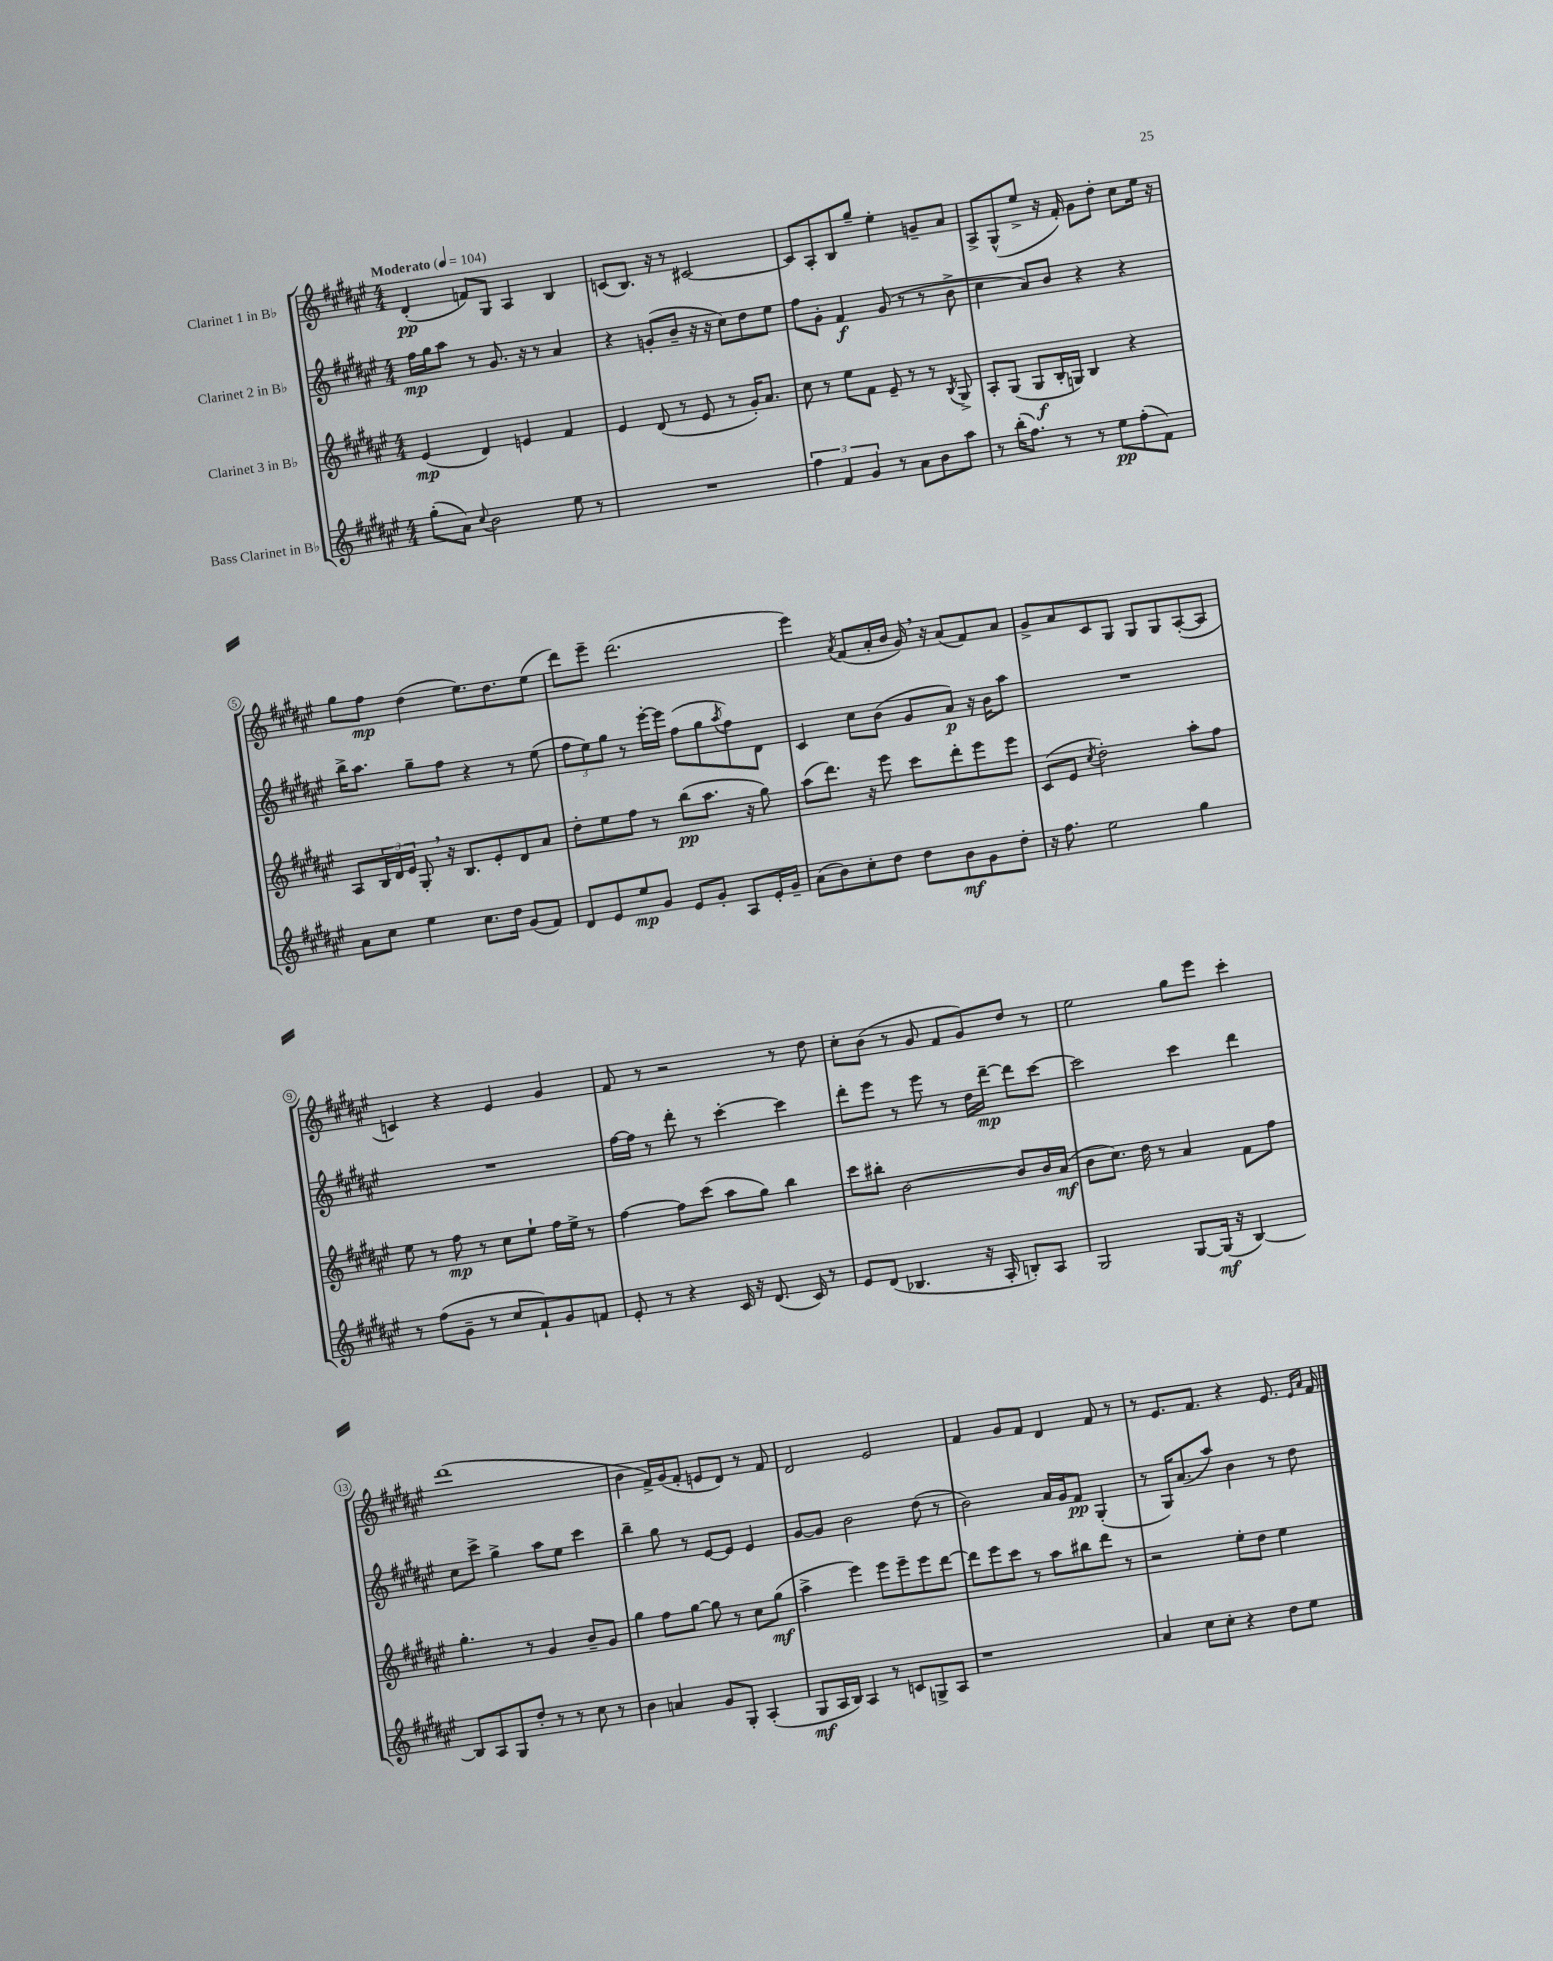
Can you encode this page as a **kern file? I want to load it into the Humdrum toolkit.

**kern	**kern	**kern	**kern
*staff4	*staff3	*staff2	*staff1
*clefG2	*clefG2	*clefG2	*clefG2
*k[f#c#g#d#a#e#]	*k[f#c#g#d#a#e#]	*k[f#c#g#d#a#e#]	*k[f#c#g#d#a#e#]
*M4/4	*M4/4	*M4/4	*M4/4
*MM104	*MM104	*MM104	*MM104
(8gg#'	(4e#	16ff#	(4d#'
.	.	16gg#	.
8a#)	.	8aa#	.
8qqcc#	.	.	.
2b	4d#)	8r	8f)
.	.	8.g#	8G#
.	4e	.	4A#
.	.	16r	.
.	.	8r	.
8ee#	4f#	4a#	4B
8r	.	.	.
=	=	=	=
1r	4e#	4r	(8c
.	.	.	8.B)
.	(8d#	(8g'	.
.	.	.	16r
.	8r	8b~	8r
.	8e#	16r	[2c#
.	.	16r	.
.	8r	8cc#)	.
.	16g#')	8dd#	.
.	8.a#	.	.
.	.	8ee#	.
=	=	=	=
6ff#	8cc#	8ff#	8c#]
.	8r	8g#'	8A#'
6f#	.	.	.
.	8ee#	4f#	8B
6g#	.	.	.
.	8f#	.	8gg#~
8r	8e#~	(8g#	4ee#'
8a#	8r	8r	.
8b	8r	8r	8g~
.	8qB	.	.
8aa#	8G#^	8b^	8a#
=	=	=	=
8r	8A#'	4cc#	8A#^
(16bb'	(8G#	.	(8G#^^
8.ff#)	.	.	.
.	8G#	8a#)	8ee#^
8r	16B'	8b	16r
.	16G)	.	16f#')
8r	4B	4r	8g#
8ee#	.	.	8dd#'
(8ff#'	4r	4r	8cc#
8f#)	.	.	16ee#
.	.	.	16r
=	=	=	=
8a#	8A#	16bb^	8gg#
.	.	8.aa#	.
8cc#	24B	.	8ff#
.	24d#	.	.
.	24e#	.	.
4ee#	8G#'	8gg#~	(4dd#
.	16r	8ff#	.
.	8.B	.	.
8.cc#	.	4r	8.ee#)
.	8e#'	.	.
16dd#	.	.	8.dd#
(8g#	8d#	8r	.
8f#)	8a#	(8ee#	(8ee#
=	=	=	=
8d#	8dd#'	12ff#	8ddd#)
.	.	12ee#)	.
8e#	8ee#	.	8eee#~
.	.	12gg#	.
8ee#	8ff#	8r	(2.ddd#
8g#	8r	[16eee#'	.
.	.	16eee#]	.
8e#	(8bb	(8ff#	.
8g#'	8.aa#	8gg#	.
.	.	8qaa#	.
8A#	.	8ff#)	.
.	16r	.	.
16e#'	8gg#)	8d#	.
16g#~	.	.	.
=	=	=	=
(8a#	(8aa#	4c#	4eee#)
8b)	8.ddd#)	.	.
.	.	.	8qa#
8cc#'	.	8cc#	(8f#
.	16r	.	.
8dd#	8eee#	(8b	16a#'
.	.	.	16b
8dd#	8ccc#	8g#	16g#)
.	.	.	16r
8b	8ddd#'	8a#)	(8a#
8g#	8eee#	16r	8f#)
.	.	16b	.
8dd#'	8eee#	8aa#	8a#
=	=	=	=
16r	(8c#	1r	8g#^
8.ff#	.	.	.
.	8e#	.	8a#
.	8qcc#	.	.
2ee#	2dd#')	.	8c#
.	.	.	8G#
.	.	.	8G#
.	.	.	8G#
4gg#	8aa#'	.	([8A#'
.	8ff#	.	8A#]
=	=	=	=
8r	8ee#	1r	4c)
(8ff#	8r	.	.
8g#~	8ff#	.	4r
8r	8r	.	.
8cc#	8cc#	.	4e#
8f#`)	8ee#`	.	.
8g#	16ff#	.	4g#
.	16ee#^	.	.
8f	8r	.	.
=	=	=	=
8e#'	[4ff#	[16ff#	8f#
.	.	16ff#]	.
8r	.	8r	8r
4r	8ff#]	8ddd#'	2r
.	(8ccc#	8r	.
16c#	8aa#	[4ccc#'	.
16r	.	.	.
(8.d#	8gg#)	.	.
.	4bb	4ccc#]	8r
16c#)	.	.	.
8r	.	.	8dd#
=	=	=	=
8e#	8ccc#	8ddd#'	8cc#'
(8d#	8bb#'	8eee#	(8b
4.B-	[2b	8r	8r
.	.	8eee#	8g#
.	.	8r	8f#
16r	.	16dd#	8g#)
16A#'	.	[16ddd#~	.
8B')	8b]	8ddd#]	8dd#
8A#	16b	[8ccc#	8r
.	(16a#	.	.
=	=	=	=
2G#	8b	2ccc#]	2ee#
.	8.cc#)	.	.
.	16dd#	.	.
.	8r	.	.
[8G#	4a#	4ccc#	8gg#
(16G#]	.	.	8eee#
16r	.	.	.
[4B)	8f#	4ddd#	4ccc#'
.	8ff#	.	.
=	=	=	=
8B]	4.gg#'	8cc#	(1ddd#
8A#	.	8ccc#^	.
8G#	.	4gg#^	.
8dd#'	8r	.	.
8r	4g#	8aa#	.
8r	.	8ee#	.
8cc#	8b~	4ccc#	.
8r	8g#	.	.
=	=	=	=
4b	4gg#	4bb~	4b
4a	8ff#	8gg#	16f#^)
.	.	.	(16g#
.	[8gg#	8r	8f#'
8g#	8gg#]	[8e#	8e
8G#'	8r	8e#]	8d#)
(4A#'	8cc#	4e#	8r
.	(8gg#	.	8f#
=	=	=	=
8G#	4aa#^	[8g#	2d#
16A#	.	8g#]	.
16B)	.	.	.
4A#	4eee#)	2b	.
8r	8eee#	.	2e#
8c	8eee#~	.	.
8G^	8eee#	(8dd#	.
8A#	[8ddd#	8r	.
=	=	=	=
1r	8ddd#]	2b)	4f#
.	8eee#	.	.
.	8ccc#	.	8g#
.	8r	.	8f#
.	8aa#	16a#	4d#
.	.	16g#	.
.	8bb#	8f#	.
.	8ddd#	(4G#'	8f#
.	8r	.	8r
=	=	=	=
4a#	2r	8r	8r
.	.	16G#)	8.e#
.	.	(8.a#	.
8cc#	.	.	.
.	.	.	8.f#
8cc#'	.	8aa#)	.
4r	8ee#'	4b	4r
.	8dd#	.	.
8dd#	4ee#	8r	8.e#
8ee#	.	8dd#	.
.	.	.	16qqe#
.	.	.	16qqa#
.	.	.	16f#
==	==	==	==
*-	*-	*-	*-
